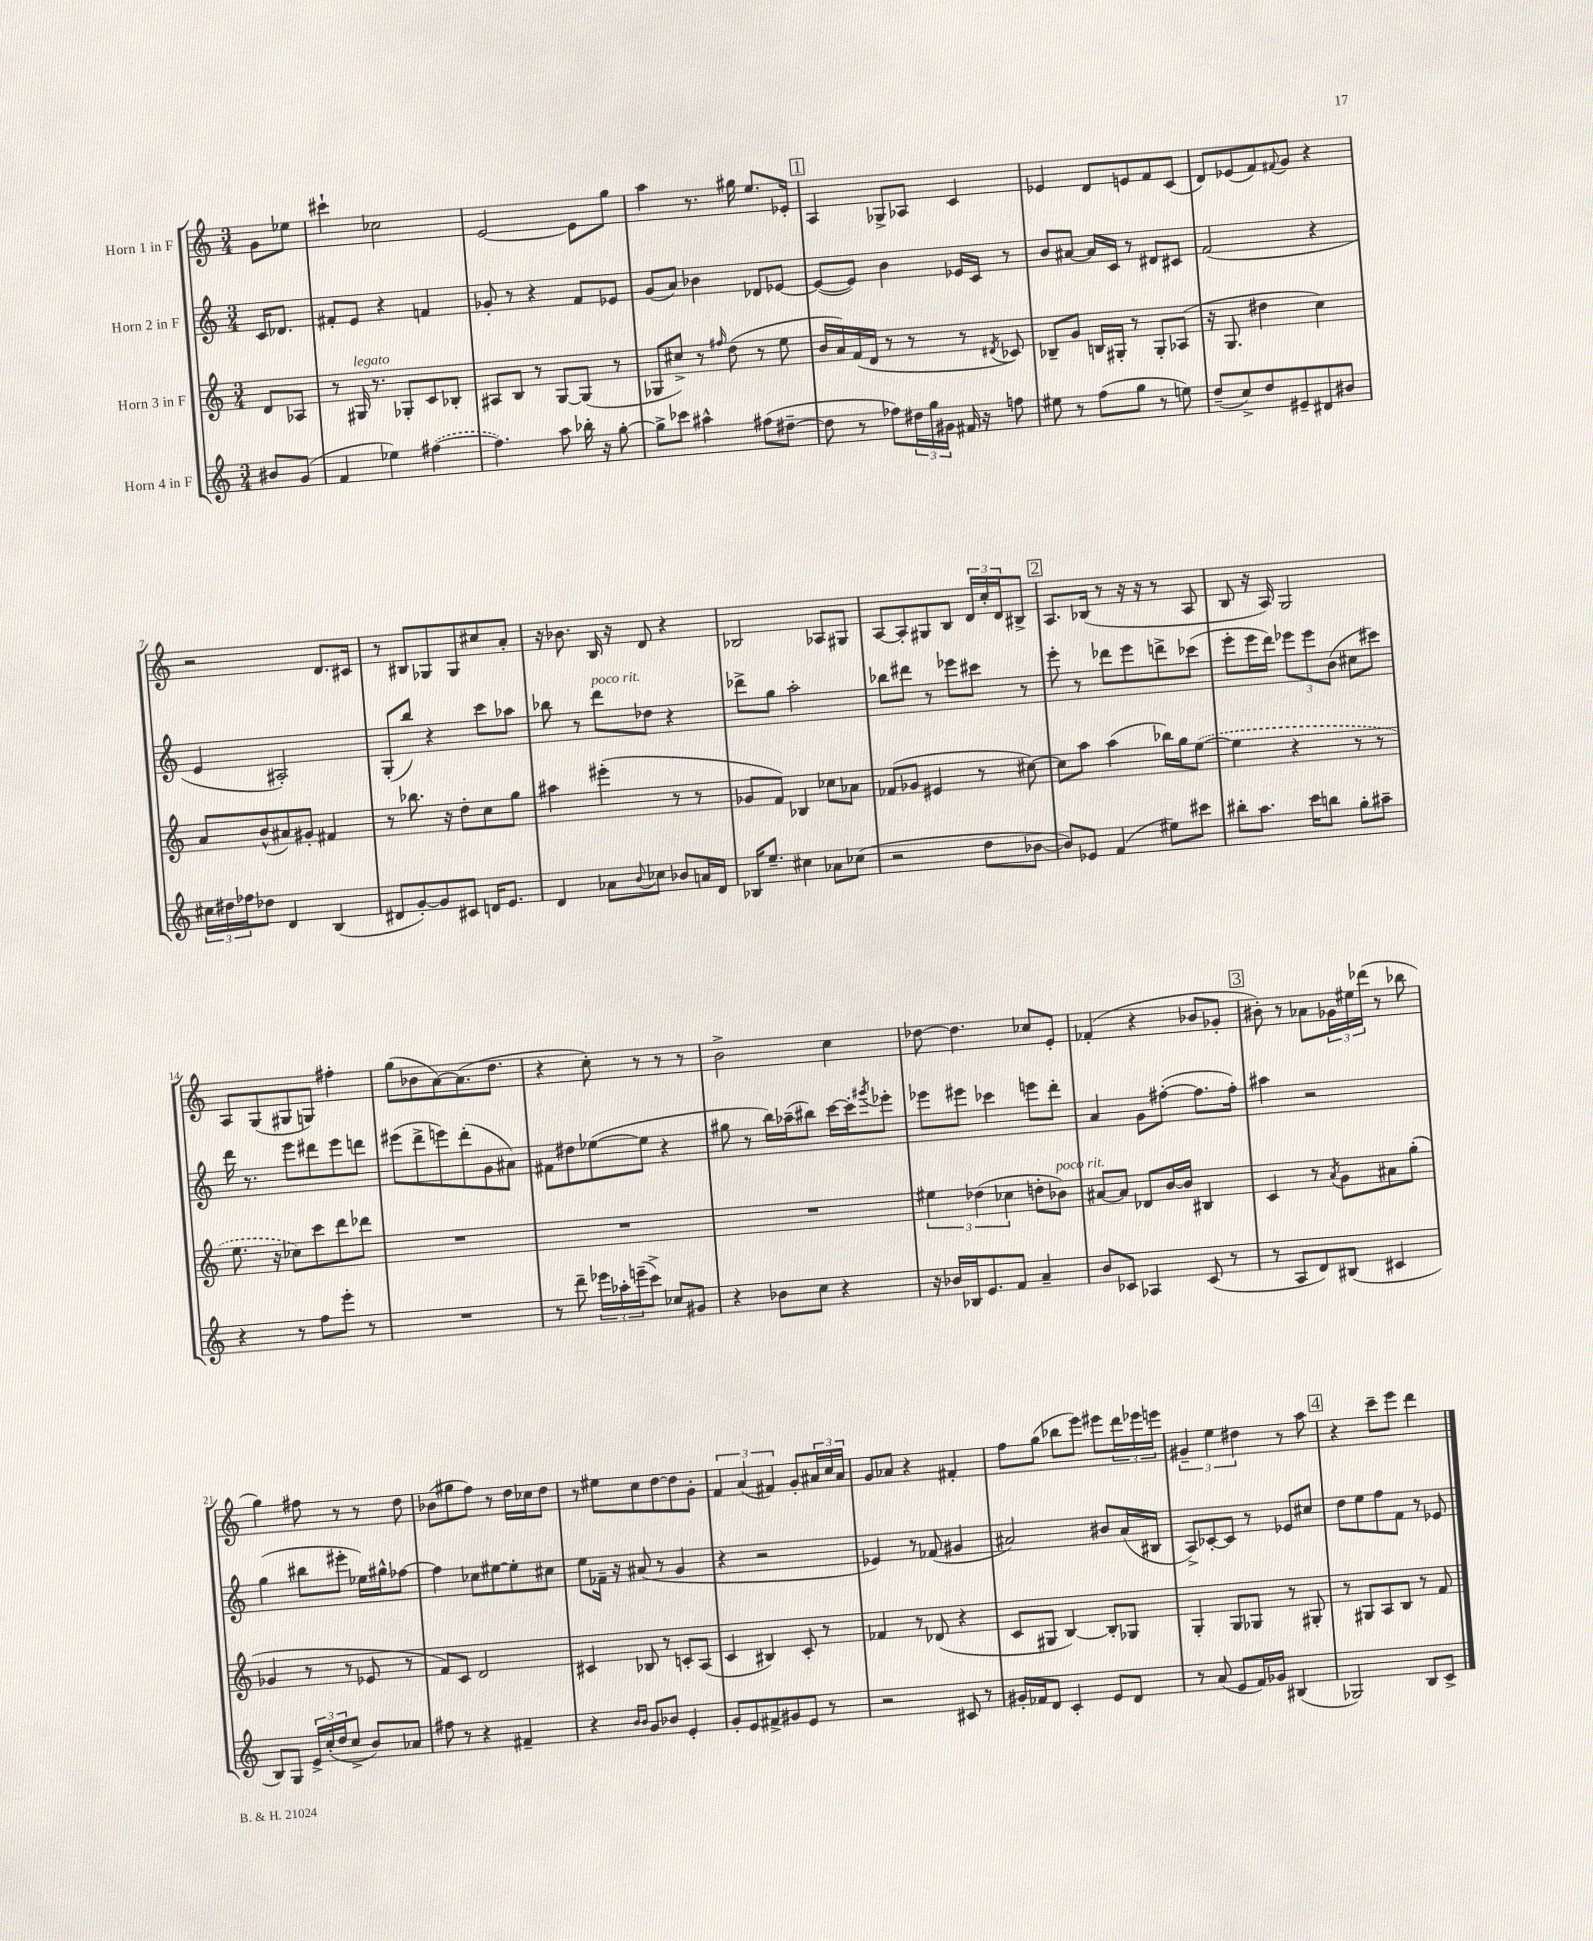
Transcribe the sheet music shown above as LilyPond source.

<<
\new StaffGroup <<
\new Staff = "s0" \with { instrumentName = "Horn 1 in F" } {
    \clef treble \key c \major \numericTimeSignature \time 3/4 \partial 4
    g'8 ees''8 |
    cis'''4-! ces''2 |
    e'2~ e'8 g''8 |
    a''4 r8. gis''16 e''8. ees'16-. |
    \mark \markup { \box "1" } a4 ges8-> aes8 c'4 |
    ees'4 d'8 e'8 f'8 c'8( |
    d'8) ees'8( f'8) \appoggiatura { fis'8 } g'8 r4 |
    r2 d'8. cis'16 |
    r8 bis8 ges8 ges8 cis''8 a'8-. |
    r16 bes'8. b16 r16 d'8 r4 |
    bes2 aes8 gis8 |
    a8~ a8-. gis8 b8 \tuplet 3/2 { d'16 c''16-. d'16 } bis8-> |
    \mark \markup { \box "2" } a8. bes16( r8 r16 r16 r8 a8 |
    b8 r16 a16) g2 |
    a8 g8( gis8 g8) fis''4-. |
    g''8( bes'8 a'8~) a'8.( d''8. |
    r4 c''8-.) r8 r8 r8 |
    b'2-> c''4 |
    des''8~ des''4. ces''8 e'8-. |
    fes'4-.( r4 bes'8 ges'8-. |
    \mark \markup { \box "3" } bis'8-.) r8 aes'8 \tuplet 3/2 { ges'16 eis''16 des'''16( } r8 bes''8 |
    g''4) fis''8 r8 r8 d''8 |
    bes'8( gis''8 f''8) r8 d''16 ces''16 d''8 |
    r8 eis''8 c''8 d''8~ d''8 g'8-. |
    \tuplet 3/2 { f'4 a'4( fis'4) } g'8-. \tuplet 3/2 { ais'16 c''16 ais'16 } |
    g'8 aes'8 r4 fis'4-. |
    f''8 g''8( bes''8 e'''8) eis'''8 \tuplet 3/2 { d'''16 ees'''16 e'''16 } |
    \tuplet 3/2 { gis'4-- e''4 dis''4 } r8 a''8 |
    \mark \markup { \box "4" } r4 c'''8-- e'''8 d'''4 \bar "|." |
}
\new Staff = "s1" \with { instrumentName = "Horn 2 in F" } {
    \clef treble \key c \major \numericTimeSignature \time 3/4 \partial 4
    c'16 des'8. |
    fis'8-. e'8 r4 f'4 |
    ges'8-. r8 r4 f'8 ees'8 |
    g'8( a'8) bes'4 des'8 ees'8~ |
    \mark \markup { \box "1" } ees'8~( ees'8) b'4 ees'16 c'16 r8 |
    b'8 ais'8~ ais'16 c'16 r8 dis'8 cis'8 |
    f'2( r4 |
    e'4 ais2-.) |
    g8-.( b''8) r4 c'''8 aes''8 |
    bes''8 r8 d'''8^\markup { \italic "poco rit." } des''8 r4 |
    des'''8-> g''8 a''2-. |
    bes''8 dis'''8 r8 ees'''8 cis'''8 r8 |
    \mark \markup { \box "2" } e'''8-. r8 des'''8 e'''8 d'''8-> ces'''8( |
    e'''8-. e'''16 d'''16) \tuplet 3/2 { ees'''8 ees'''8 b'8( } cis''8 cis'''8) |
    d'''16 r8. e'''8 dis'''8 e'''8 d'''8 |
    eis'''8( d'''8-> e'''8) d'''8-.( g'8 ais'8) |
    fis'8 dis''8 ees''8~( ees''8 r4 |
    gis''8 r8 b''16) aes''16--( bis''8) c'''16~ c'''16-. \acciaccatura { gis'''8 } ees'''8-. |
    ees'''8 eis'''8 ces'''4 e'''8 d'''8-. |
    a'4 g'8 fis''8~-.( fis''8. fis''16-.) |
    \mark \markup { \box "3" } ais''4 r2 |
    g''4( bis''8 eis'''8-. ees''16) gis''16-^ fes''8~ |
    fes''4 ces''8 eis''8~ eis''8-. cis''8 |
    e''8 fes'16-- r16 ais'8( r8 g'4 |
    r4 r2 |
    ees'4) r8 fes'8( gis'4 |
    ais'2) bis'8 ais'16( bis16 |
    a8->) ces'8~-. ces'8 r8 ees'8 cis''8 |
    \mark \markup { \box "4" } d''8 e''8 f''8 f'8 r8 ees'8 \bar "|." |
}
\new Staff = "s2" \with { instrumentName = "Horn 3 in F" } {
    \clef treble \key c \major \numericTimeSignature \time 3/4 \partial 4
    d'8 aes8 |
    r8 gis16^\markup { \italic "legato" } r8. ges8-. c'8 bes8-. |
    ais8 b8 r8 g8~ g8( r8 |
    ges8 cis''8->) r8 \grace { fis''16 } d''8( r8 e''8 |
    \mark \markup { \box "1" } b'16 a'16) f'16( d'16 r8 r8 r8 \acciaccatura { dis'8 } ces'8) |
    bes8-- g'8 b16 gis16-. r8 gis8-. aes8( |
    r16 g8. dis''4 c''4) |
    a'8 b'8-^( ais'8) gis'8-. fis'4 |
    r8 bes''8. r16 d''8-. c''8 g''8 |
    ais''4 eis'''4-.( r8 r8 |
    ges'8 f'8) bes4 ces''8 aes'8 |
    fes'8( ges'8 eis'4 r8 cis''8~) |
    \mark \markup { \box "2" } cis''8 a''8 a''4( bes''16) g''16 \once \slurDashed e''8~( |
    e''4 r4 r8 r8 |
    e''8. r16 ces''8) c'''8 d'''8 des'''8 |
    R2. |
    R2. |
    R2. |
    \tuplet 3/2 { eis''4 des''4( ces''4 } d''8-. bes'8^\markup { \italic "poco rit." }) |
    ais'8~ ais'8 des'8 b'16~ b'16 bis4 |
    \mark \markup { \box "3" } c'4 r8 \acciaccatura { a'8 } g'8 ais'8 g''8-.( |
    ges'4 r8 r8 ees'8 r8 |
    f'8) c'8 d'2 |
    cis'4 bes8 r8 c'8-. a8( |
    c'4 bis4) c'8-. r8 |
    fes'4 r8 des'8( r4 |
    c'8 gis8 b4~) b8-. ges8 |
    g4-. g8 ges8 r8 gis8-. |
    \mark \markup { \box "4" } r8 gis8 a8 b8 r8 f'8 \bar "|." |
}
\new Staff = "s3" \with { instrumentName = "Horn 4 in F" } {
    \clef treble \key c \major \numericTimeSignature \time 3/4 \partial 4
    bis'8 g'8( |
    f'4 ees''4) \once \slurDashed fis''4~( |
    fis''4.) a''8 bes''16-. r16 g''8~-. |
    g''8-> ces'''8 ais''4-^ fis''8( dis''8~-- |
    \mark \markup { \box "1" } dis''8 r8 fes''8) \tuplet 3/2 { dis''16 g''16 gis'16 } fis'16 r16 f''8 |
    eis''8 r8 f''8( g''8 r8 e''8) |
    d''8--( c''8->) d''8 eis'8-- dis'8 bis'8 |
    \tuplet 3/2 { cis''16 dis''16 fes''16 } des''8 d'4 b4( |
    dis'8 g'8~-.) g'8 cis'8 d'16 e'8. |
    d'4 aes'8 \appoggiatura { b'8 } ces''8 bes'8 a'16 d'16 |
    bes16 e''8.-- cis''4 aes'8 ces''8( |
    r2 d''8 bes'8~ |
    \mark \markup { \box "2" } bes'8) ees'8 f'4( eis''8) cis'''8 |
    bis''8-. a''8. c'''16 b''8 g''8-. ais''8-- |
    r4 r8 f''8 e'''8-. r8 |
    R2. |
    r8 d'''8-- \tuplet 3/2 { ees'''16 aes''16-. e'''16--( } c'''8->) ces''8 gis'8 |
    r4 bes'8 c''8 r4 |
    r16 bes'16 bes16 e'8. f'8 a'4-- |
    b'8 ces'8 aes4 ces'8( r8 |
    \mark \markup { \box "3" } r8 a8 d'8) bis8( cis'4 |
    b8) g8 \tuplet 3/2 { e'16-> c''16-.( d''16 } c''8-> b'8) aes'8 |
    fis''8 r8 r4 fis'4-- |
    r4 \grace { b'16 b'16 } g'8 bes'8 e'4-. |
    g'8-. e'8 fis'8-> gis'8 e'8 r8 |
    r2 cis'8 r8 |
    gis'16-. fes'16 d'8 c'4-. e'8 d'8 |
    r8 a'8( e'8 f'16) ges'16 bis4( |
    \mark \markup { \box "4" } ges2) b8 c'8-> \bar "|." |
}
>>
>>
